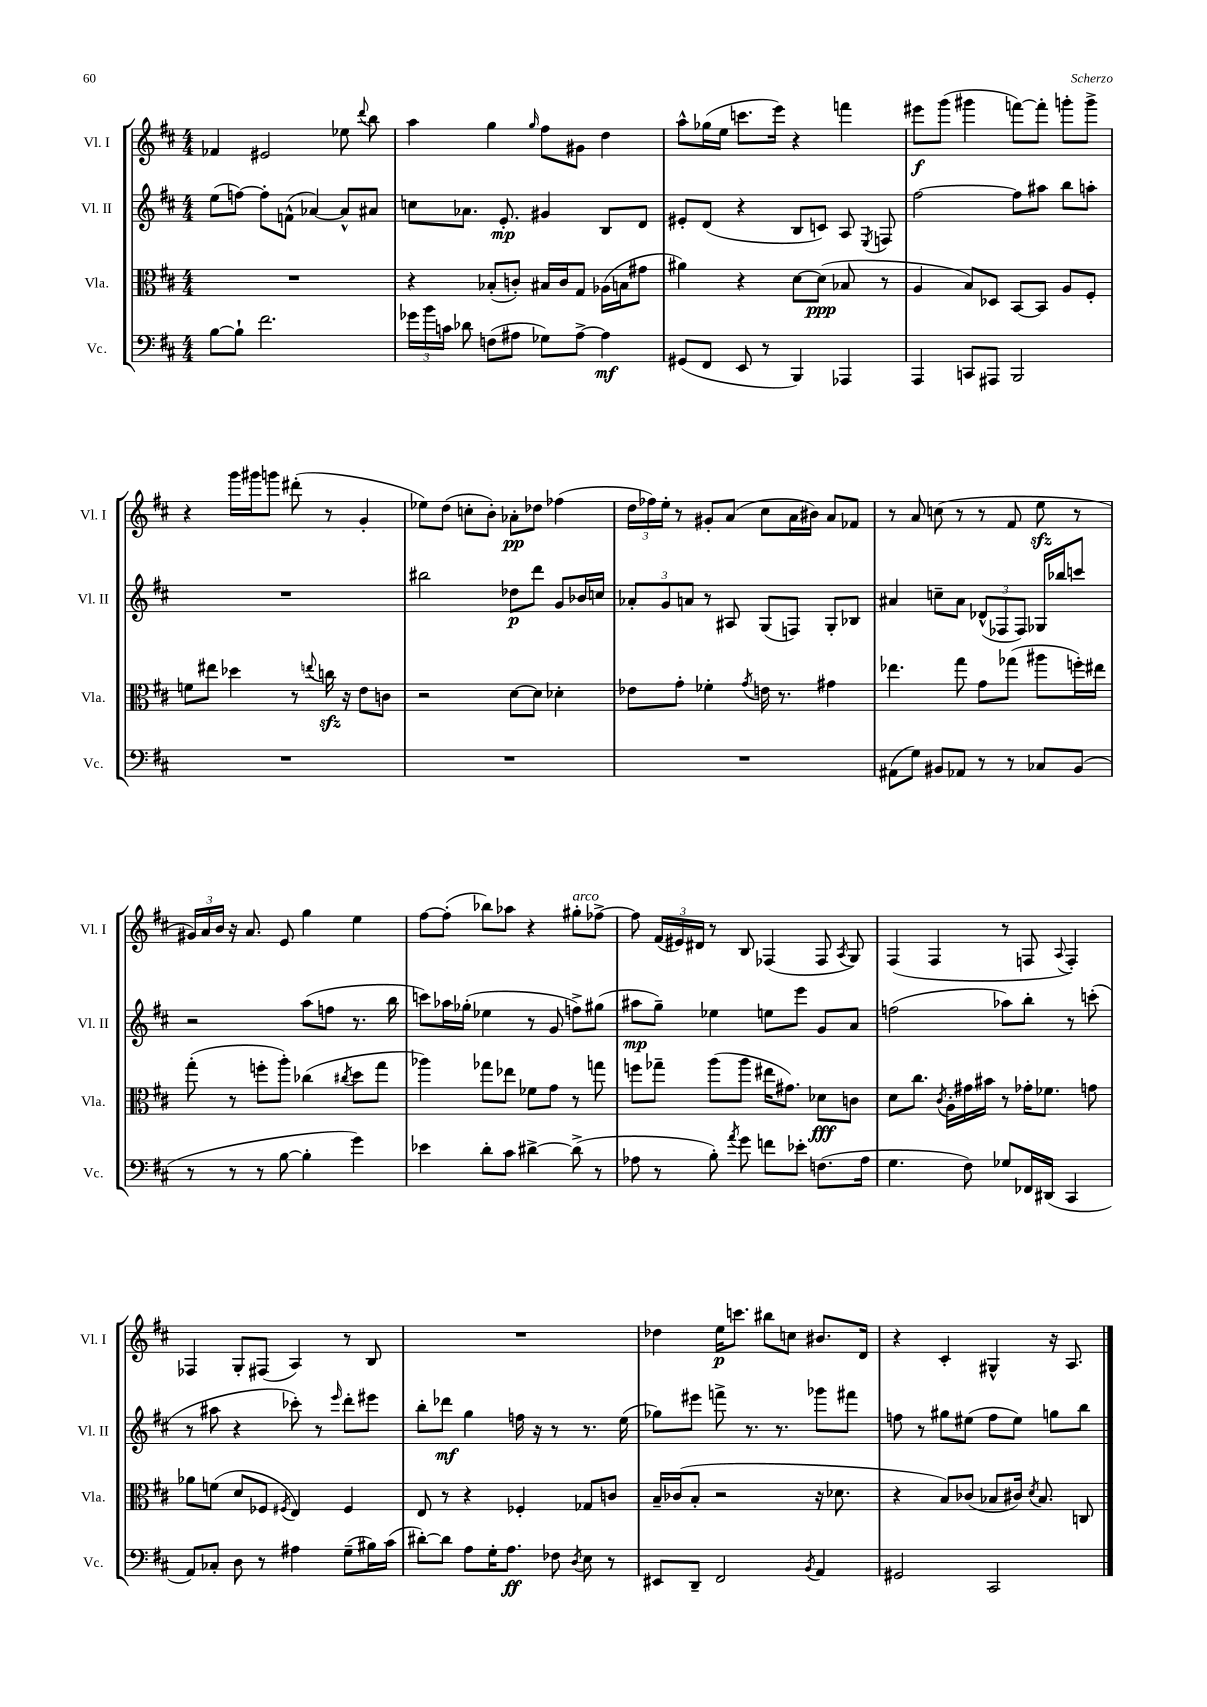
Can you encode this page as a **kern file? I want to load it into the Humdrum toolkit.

**kern	**kern	**kern	**kern
*staff4	*staff3	*staff2	*staff1
*clefF4	*clefC3	*clefG2	*clefG2
*k[f#c#]	*k[f#c#]	*k[f#c#]	*k[f#c#]
*M4/4	*M4/4	*M4/4	*M4/4
[8B	1r	(8ee	4f-
8B`]	.	[8ff)	.
2.f#	.	8ff']	2e#
.	.	(8f^^	.
.	.	[4a-)	.
.	.	8a-^^]	8ee-
.	.	.	8qqddd
.	.	8a#	8bb
=	=	=	=
24g-	4r	8cc	4aa
24b	.	.	.
24c	.	.	.
8d-	.	8.a-	.
(8F	(8B-'	.	4gg
.	.	8.e'	.
8A#	8c')	.	.
.	.	.	16qqgg
8G-)	16B#	4g#	8ff#
.	16c	.	.
[8A#^	8G	.	8g#
4A#]	(16A-	8B	4dd
.	16B	.	.
.	8g#	8d	.
=	=	=	=
(8GG#	4a#)	8e#'	8aa^^
8FF#	.	(8d	(16gg-
.	.	.	16ee
8EE	4r	4r	8.ccc
8r	.	.	.
.	.	.	16eee)
4BBB)	[8d	8B	4r
.	(8d]	8c)	.
4AAA-	8B-	8A	4fff
.	.	8qE	.
.	8r	8F	.
=	=	=	=
4AAA	4A	[2ff#	8eee#
.	.	.	(8ggg
8CC	8B)	.	4ggg#
8AAA#	8D-	.	.
2BBB	[8BB	8ff#]	[8fff)
.	8BB]	8aa#	8fff']
.	8A	8bb	8ggg'
.	8F#'	8aa'	8ggg^
=	=	=	=
1r	8f	1r	4r
.	8ee#	.	.
.	4dd-	.	16ggg
.	.	.	16ggg#
.	.	.	8ggg
.	8r	.	(8ddd#'
.	8qqee	.	.
.	16cc	.	8r
.	16r	.	.
.	8e	.	4g'
.	8c	.	.
=	=	=	=
1r	2r	2bb#	8ee-)
.	.	.	(8dd
.	.	.	8cc'
.	.	.	8b')
.	[8d	8dd-	8a-'
.	8d]	8ddd	8dd-
.	4d-'	8g	(4ff-
.	.	16b-	.
.	.	16cc	.
=	=	=	=
1r	8e-	12a-'	24dd
.	.	.	24ff-)
.	.	12g	24ee'
.	8g'	.	8r
.	.	12a	.
.	4f-'	8r	8g#'
.	.	8A#	(8a
.	8qg	.	.
.	16e	(8G	8cc#
.	8.r	.	.
.	.	8F)	16a
.	.	.	16b#)
.	4g#	8G'	8a
.	.	8B-	8f-
=	=	=	=
(8AA#	4.ee-	4a#	8r
8G)	.	.	8a
8BB#	.	8cc~	(8cc
8AA-	8gg	8a#	8r
8r	8g	(12d-^^	8r
.	.	12F-	.
8r	(8gg-	.	8f#
.	.	12F-)	.
8C-	8aa#	16G-	8ee
.	.	16bb-	.
(8BB#	16ff')	8ccc	8r
.	16ee#	.	.
=	=	=	=
8r	(8gg'	2r	24g#)
.	.	.	24a
.	.	.	24b
8r	8r	.	16r
.	.	.	8.a
8r	8ff'	.	.
[8B	8aa')	.	8e
4B']	(4cc-	(8aa	4gg
.	.	8ff	.
.	8qcc#	.	.
4g)	8dd	8.r	4ee
.	8gg	.	.
.	.	16bb	.
=	=	=	=
4e-	4aa-)	8ccc)	[8ff#
.	.	16aa-	(8ff#']
.	.	(16gg-'	.
8d'	8gg-	4ee-	8bb-)
8c#	8ee-	.	8aa-
[4d#^	8f-	8r	4r
.	8g	8g	.
(8d#^]	8r	8ff^)	8gg#'
8r	8gg	(8gg#	[8ff-^
=	=	=	=
8A-	8ff	8aa#	8ff-]
8r	8gg-~	8gg~)	(24f#
.	.	.	24e#)
.	.	.	24d#
8B')	(8aa	4ee-	8r
8qa	.	.	.
8g	8aa	.	8B
8f	16ee#	8ee	(4F-
.	8.g#)	.	.
8e-'	.	8eee	.
(8.F	8d-	8g	8F-
.	.	.	8qA
.	8c	8a	8G)
16A-	.	.	.
=	=	=	=
4.G	8d	(2ff	(4F#
.	8.cc#	.	.
.	.	.	4F#
.	8qc#	.	.
.	16A'	.	.
8F#)	16g#	.	.
.	16b#	.	.
8G-	8r	8aa-)	8r
16FF-	16g-'	8bb'	8F
(16DD#	8.f-	.	.
.	.	.	8qqA
4CC#	.	8r	4F')
.	8g	(8ccc'	.
=	=	=	=
8AA)	8a-	8r	4F-
8C-'	(8f	8aa#	.
8D	8d	4r	8G'
8r	8F-	.	(8F#
.	8qF#	.	.
4A#	4E)	8ccc-')	4A)
.	.	8r	.
.	.	16qqeee	.
(8G~	4F#	8ddd'	8r
16B#)	.	8eee#	8B
(16c#	.	.	.
=	=	=	=
[8d#')	8E	8bb'	1r
8d#]	8r	8ddd-	.
8A	4r	4gg	.
16G'	.	.	.
8.A	.	.	.
.	4F-'	16ff	.
.	.	16r	.
8F-	.	8r	.
8qD	.	.	.
8E	8G-	8.r	.
8r	8c	.	.
.	.	(16ee	.
=	=	=	=
8EE#	16B~	8gg-)	4dd-
.	(16c-	.	.
8DD~	8B'	8eee#	.
2FF#	2r	8fff^	16ee
.	.	.	8.ccc
.	.	8.r	.
.	.	.	8bb#
.	.	8.r	.
.	.	.	8cc
8qBB	.	.	.
4AA	16r	8ggg-	8.b#
.	8.d-	.	.
.	.	8fff#	.
.	.	.	16d
=	=	=	=
2GG#	4r	8ff	4r
.	.	8r	.
.	8B)	8gg#	4c#'
.	(8c-	(8ee#	.
2CC#	8B-	8ff	4G#^^
.	16c#)	8ee#)	.
.	8qd	.	.
.	8.B-	.	.
.	.	8gg	16r
.	.	.	8.A
.	8C	8bb	.
==	==	==	==
*-	*-	*-	*-
